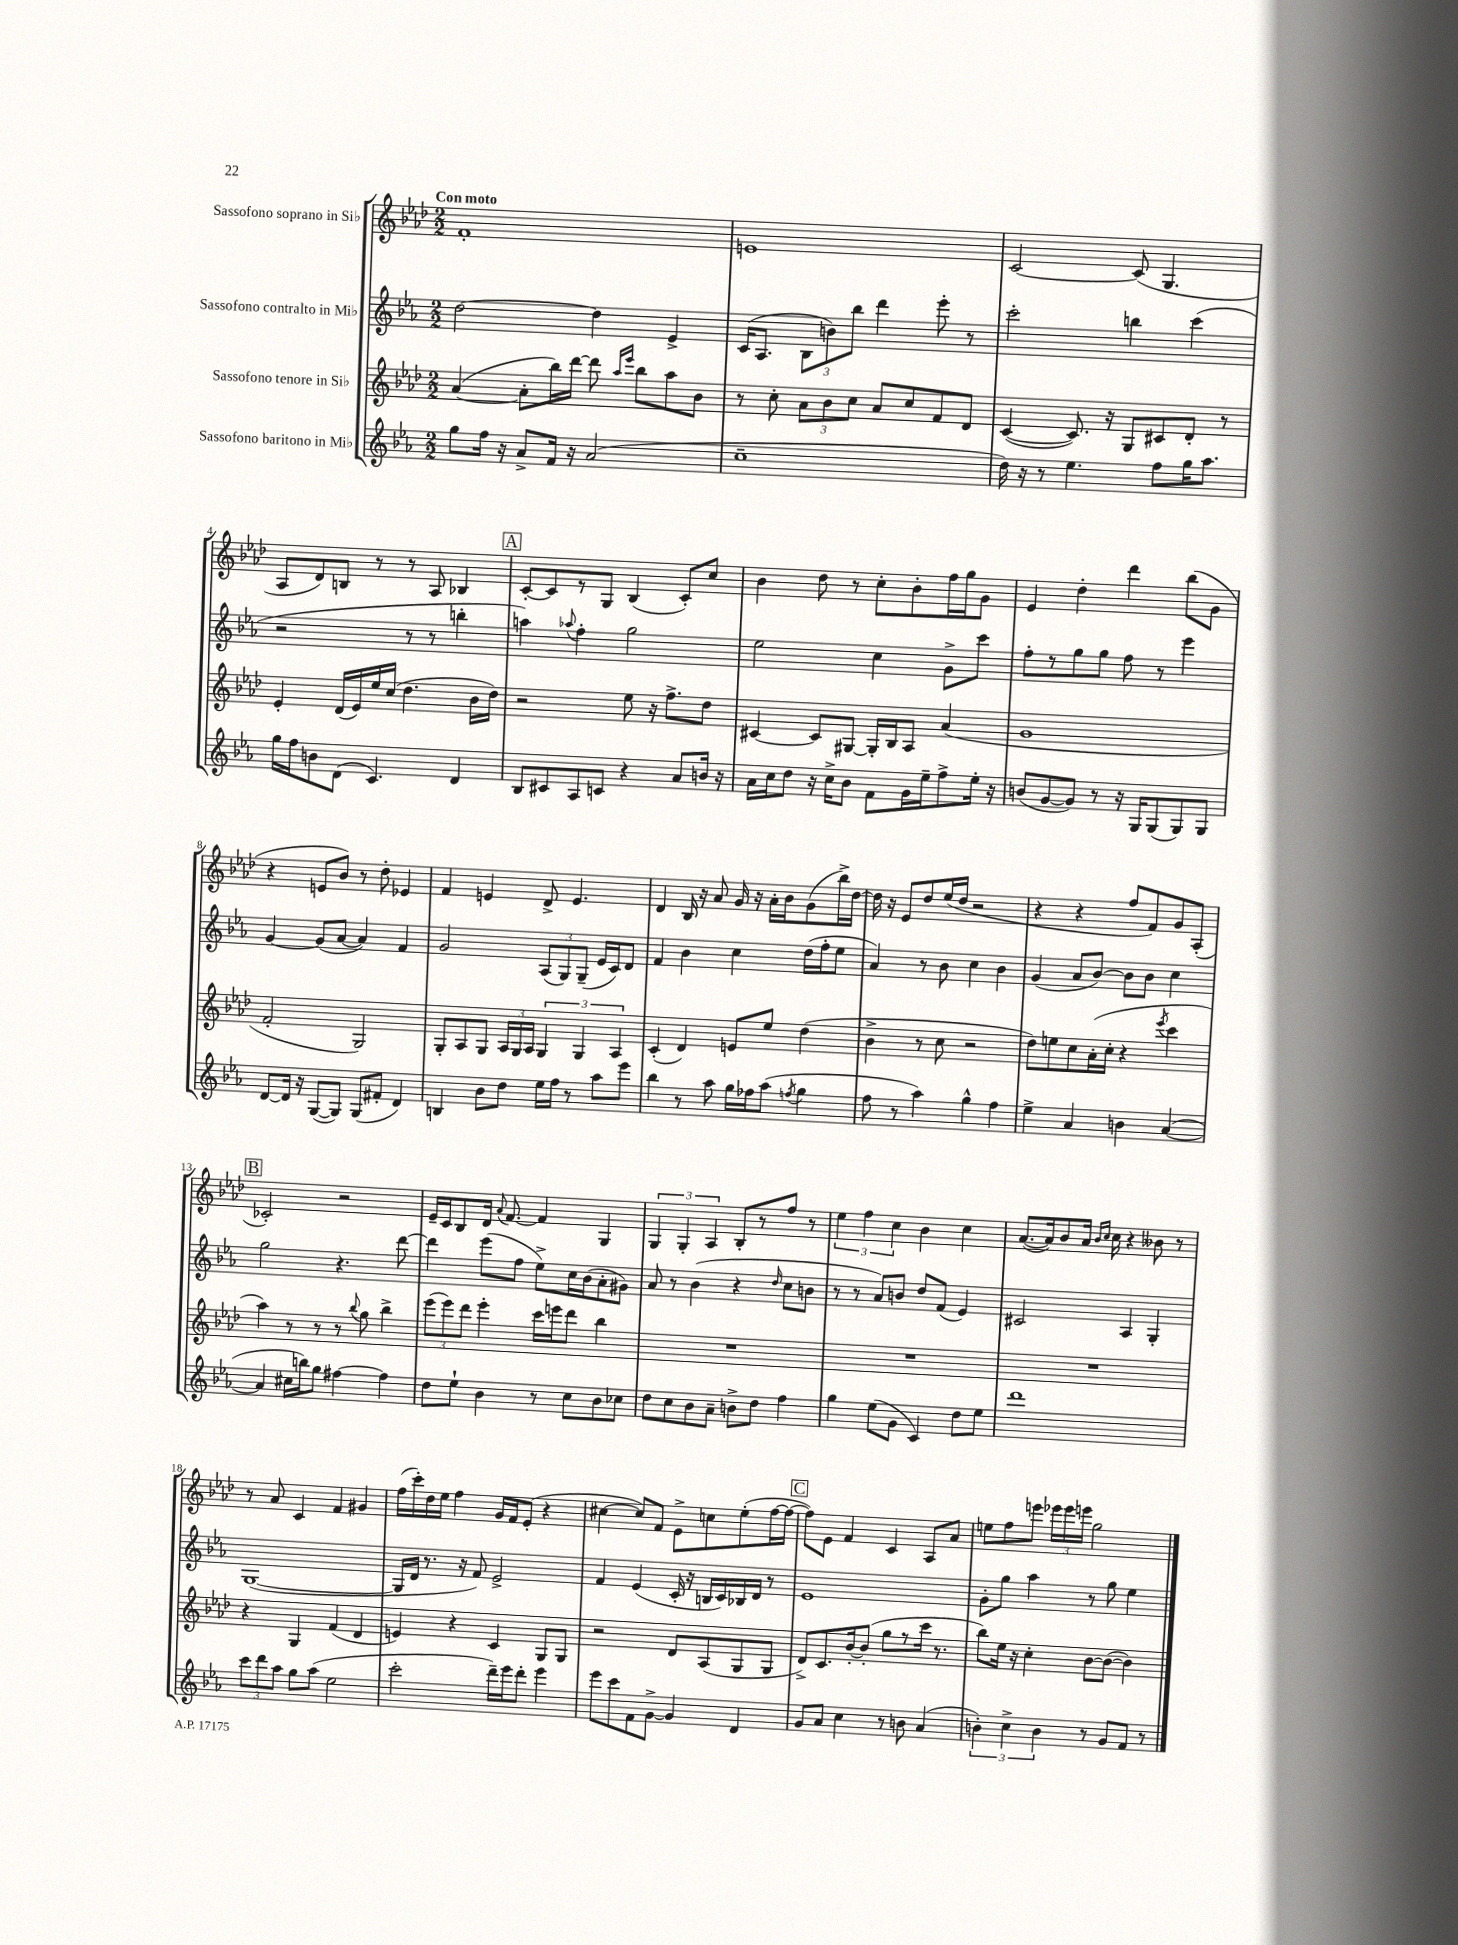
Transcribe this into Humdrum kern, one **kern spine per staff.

**kern	**kern	**kern	**kern
*staff4	*staff3	*staff2	*staff1
*clefG2	*clefG2	*clefG2	*clefG2
*k[b-e-a-]	*k[b-e-a-d-]	*k[b-e-a-]	*k[b-e-a-d-]
*M2/2	*M2/2	*M2/2	*M2/2
8gg\L	([4a-/	[2dd\	1f'
16ff\Jk	.	.	.
16r	.	.	.
8a-^/L	8a-'\]L	.	.
16f/Jk	16bb-\L)	.	.
16r	[16ddd-\JJ	.	.
(2a-/	8ddd-\]	4dd\]	.
.	16qqaa-/LL	.	.
.	16qqeee-/JJ	.	.
.	8bb-\L	.	.
.	8aa-\	4e-^/	.
.	8b-\J	.	.
=	=	=	=
1cc~	8r	(16c/LK	1e
.	.	8.A-/J	.
.	8cc'\	.	.
.	12a-\L	12B-\L	.
.	12b-\	12b\)	.
.	12cc\J	12bb-\J	.
.	8a-/L	4ddd\	.
.	8cc/	.	.
.	8f/	8eee-'\	.
.	8d-/J	8r	.
=	=	=	=
16dd\)	([4c/	2ccc'\	[2c/
16r	.	.	.
8r	.	.	.
4.ee-\	8.c/])	.	.
.	16r	.	.
.	8G/L	4bb\	(8c/]
8ff\L	8c#/	.	4.G/
16gg\K	8d-'/J	(4ccc\	.
8.aa-\J	.	.	.
.	8r	.	.
=	=	=	=
16gg\LL	4e-'/	2r	8A-/L
16ff\J	.	.	.
8b\	.	.	8d-/)
(8d\J	(16d-/LL	.	8B/J
.	16e-/)	.	.
4.c/)	16ee-/	.	8r
.	(16cc/JJ	.	.
.	4.dd-\	8r	8r
.	.	8r	8A-/
4d/	.	4bb'\	4B-/
.	16b-\LL	.	.
.	16dd-\JJ)	.	.
=	=	=	=
8B-/L	2r	4aa\)	[8c'/L
8c#/	.	.	8c/]
.	.	8qqaa-/	.
8A-/	.	4ff'\	8r
8c/J	.	.	8G/J
4r	8ee-\	2gg\	(4B-/
.	16r	.	.
.	8.ff^\L	.	.
8a-/L	.	.	8c'/L)
16b/Jk	8dd-\J	.	8cc/J
16r	.	.	.
=	=	=	=
16a-\LL	[4c#/	2ee-\	4b-\
16cc\J	.	.	.
8dd\J	.	.	.
16r	8c#/]L	.	8dd-\
16cc^\LK	.	.	.
8b-\J	[8G#/J	.	8r
8f\L	16G#'/]LL	4cc\	8cc'\L
.	16B-/J	.	.
16g\L	8A-/J	.	8b-'\
16ee-~\J	.	.	.
8ff^\	(4a-/	8g^\L	16ff\L
.	.	.	16gg\J
16ee-'\Jk	.	8ccc\J	8g\J
16r	.	.	.
=	=	=	=
(8b/L	1g	8ff'\L	4e-/
[8g/	.	8r	.
8g/]J)	.	8gg\	4dd-'\
8r	.	8gg\J	.
16r	.	8ff\	4ddd-\
16G/LK	.	.	.
(8G/	.	8r	.
8G/)	.	4eee-\	(8bb-\L
8G/J	.	.	8g\J
=	=	=	=
[8d/L	2f'/	[4g/	4r
16d/]Jk	.	.	.
16r	.	.	.
([8G/L	.	(8g/]L	8e/L
8G/]J)	.	[8a-/J	8b-/J)
(8G/L	2G/)	4a-/])	8r
8f#'/J	.	.	8dd-'\
4d/)	.	4f/	4e-/
=	=	=	=
4B/	8G'/L	2g/	4f/
.	8A-/	.	.
8b-\L	8G/J	.	4e/
8dd\J	24A-/LL	.	.
.	24G/	.	.
.	24A-/JJ	.	.
16ee-\LL	6G/	(12A-/L	8d-^/
16ff\JJ	.	.	.
.	.	12G/)	.
8r	.	.	4.e/
.	6G/	(12G~/J	.
8aa-\L	.	16e-/LL	.
.	.	16c/J)	.
.	6A-/	.	.
8eee-\J	.	8d/J	.
=	=	=	=
4bb-\	(4c'/	4f/	4d-/
8r	4d-/)	4b-\	16B-/
.	.	.	16r
8aa-\	.	.	8a-/
16gg\LL	8e/L	4cc\	16g/
16ff-\J	.	.	16r
(8aa-\J	8ee-/J	.	16a-'\LL
.	.	.	16b-\J
8qff/	.	.	.
4gg\	(4dd-\	(16dd\LL	(8g\
.	.	16ff'\J	.
.	.	8ee-\J	16bb-^\L)
.	.	.	[16dd-\JJ
=	=	=	=
8ff\	4b-^\	4a-/)	16dd-\]
.	.	.	16r
8r	.	.	8e-/L
4aa-\)	8r	8r	8dd-/
.	8cc\	8b-\	(16ee-/L
.	.	.	16dd-/JJ
4gg^^\	2r	4cc\	2r
4ff\	.	4b-\	.
=	=	=	=
4ee-^\	8dd-\L)	(4g/	4r
.	8ee\	.	.
4a-/	8cc\	8a-/L	4r
.	(16a-'\L	[8b-/J)	.
.	16cc'\JJ	.	.
4b\	4r	8b-\]L	8ff/L
.	.	8b-\J	8f/)
.	8qeee-/	.	.
([4a-/	4ccc\	4cc\	8g/
.	.	.	(8A-'/J
=	=	=	=
4a-/]	4aa-\)	2gg\	2c-'/)
16cc#\LL	8r	.	.
16bb\J)	.	.	.
8gg\J	8r	.	.
[4ff#\	8r	4.r	2r
.	8qqbb-/	.	.
.	8gg\	.	.
4ff#\]	4bb-^\	.	.
.	.	[8ddd\	.
=	=	=	=
8dd\L	(12eee-\L	4ddd\]	16e-~/LL
.	.	.	16c/J
.	12eee-\)	.	.
8ee-`\J	.	.	8B-/
.	12ddd-\J	.	.
4b-\	4eee-'\	(8eee-\L	16d-/Jk
.	.	.	8qqa-/
.	.	.	[8.f/
.	.	8ff\J	.
8r	16ccc\LL	8ee-^\L)	4f/]
.	16eee\J	.	.
8cc\L	8ddd-\J	16cc\L	.
.	.	(16b-\J	.
8b-\	4bb-\	8a-'\	4G/
8cc-\J	.	8g#\J)	.
=	=	=	=
8dd\L	1r	8a-/	6G/
8cc\	.	8r	.
.	.	.	6G'/
8b-\	.	(4b-\	.
.	.	.	6A-/
8a-~\J	.	.	.
8b^\L	.	4r	8B-'/L
8dd\J	.	.	8r
.	.	16qqdd/	.
4ff\	.	8cc\L	8ff/J
.	.	8b\J	8r
=	=	=	=
4gg\	1r	8r	6ee-\
.	.	8r	.
.	.	.	6ff\
(8ee-\L	.	8a-/L)	.
.	.	.	6cc\
8g\J	.	8b/J	.
4c/)	.	8dd/L	4b-\
.	.	(8f/J	.
8dd\L	.	4e-/)	4cc\
8ee-\J	.	.	.
=	=	=	=
1ddd	1r	2c#/	([8.a-/L
.	.	.	16a-/]k)
.	.	.	8b-/
.	.	.	16a-/Jk
.	.	.	16qqb-/LL
.	.	.	16qqcc/JJ
.	.	.	16cc\
.	.	4A-/	4r
.	.	4G'/	8b--\
.	.	.	8r
=	=	=	=
12ccc\L	4r	([1G	8r
12ddd\	.	.	.
.	.	.	8a-/
12aa-\J	.	.	.
8gg\L	4G/	.	4c/
(8aa-\J	.	.	.
2ee-\	(4f/	.	4f/
.	4d-/	.	4g#/
=	=	=	=
2ccc'\	4e/)	16G/]LL	(16ff\LL
.	.	16d/JJ	16ccc'\)
.	.	8.r	16dd-\
.	.	.	16ee-\JJ
.	4r	.	4ff\
.	.	16r	.
.	.	8f/)	.
16ddd~\LL)	4c/	2e-^/	16g/LL
16eee-\J	.	.	16f/J
8ddd'\J	.	.	(8e-'/J
4eee-\	8G/L	.	4r
.	8G/J	.	.
=	=	=	=
8eee-\L	2r	4f/	[4cc#\
8ccc\	.	.	.
8f\	.	(4e-/	8cc#/]L)
[8g^\J	.	.	8f/J
4g/]	8d-/L	16c'/	8e-^\L
.	.	16r	.
.	(8A-/	16B/LL	8cc\
.	.	16c/)	.
4d/	8G/	16B-/	(8ee-'\
.	.	16d/JJ	.
.	8G/J	8r	[16ff\L
.	.	.	16ff\_JJ
=	=	=	=
8g/L	8d-^/L)	1e-	8ff\]L)
8a-/J	8.c/	.	8e-\J
4cc\	.	.	4f/
.	[16b-'/k	.	.
.	(8b-'/]J	.	.
8r	8gg\L	.	4c/
8b\	8r	.	.
(4a-/	16ccc\Jk	.	8A-/L
.	8.r	.	.
.	.	.	8a-/J
=	=	=	=
6b'\)	8bb-\L)	8g'\L	8ee\L
.	16ee-\Jk	8gg\J	8ff\
6cc^\	.	.	.
.	16r	.	.
.	4cc'\	4aa-\	8eee\J
6b\	.	.	.
.	.	.	24eee-\LL
.	.	.	24eee-\
.	.	.	24eee\JJ
8r	[8b-\L	8r	2gg\
8g/L	(8b-\_J	8gg\	.
8f/J	4b-\])	4ee-\	.
8r	.	.	.
==	==	==	==
*-	*-	*-	*-
